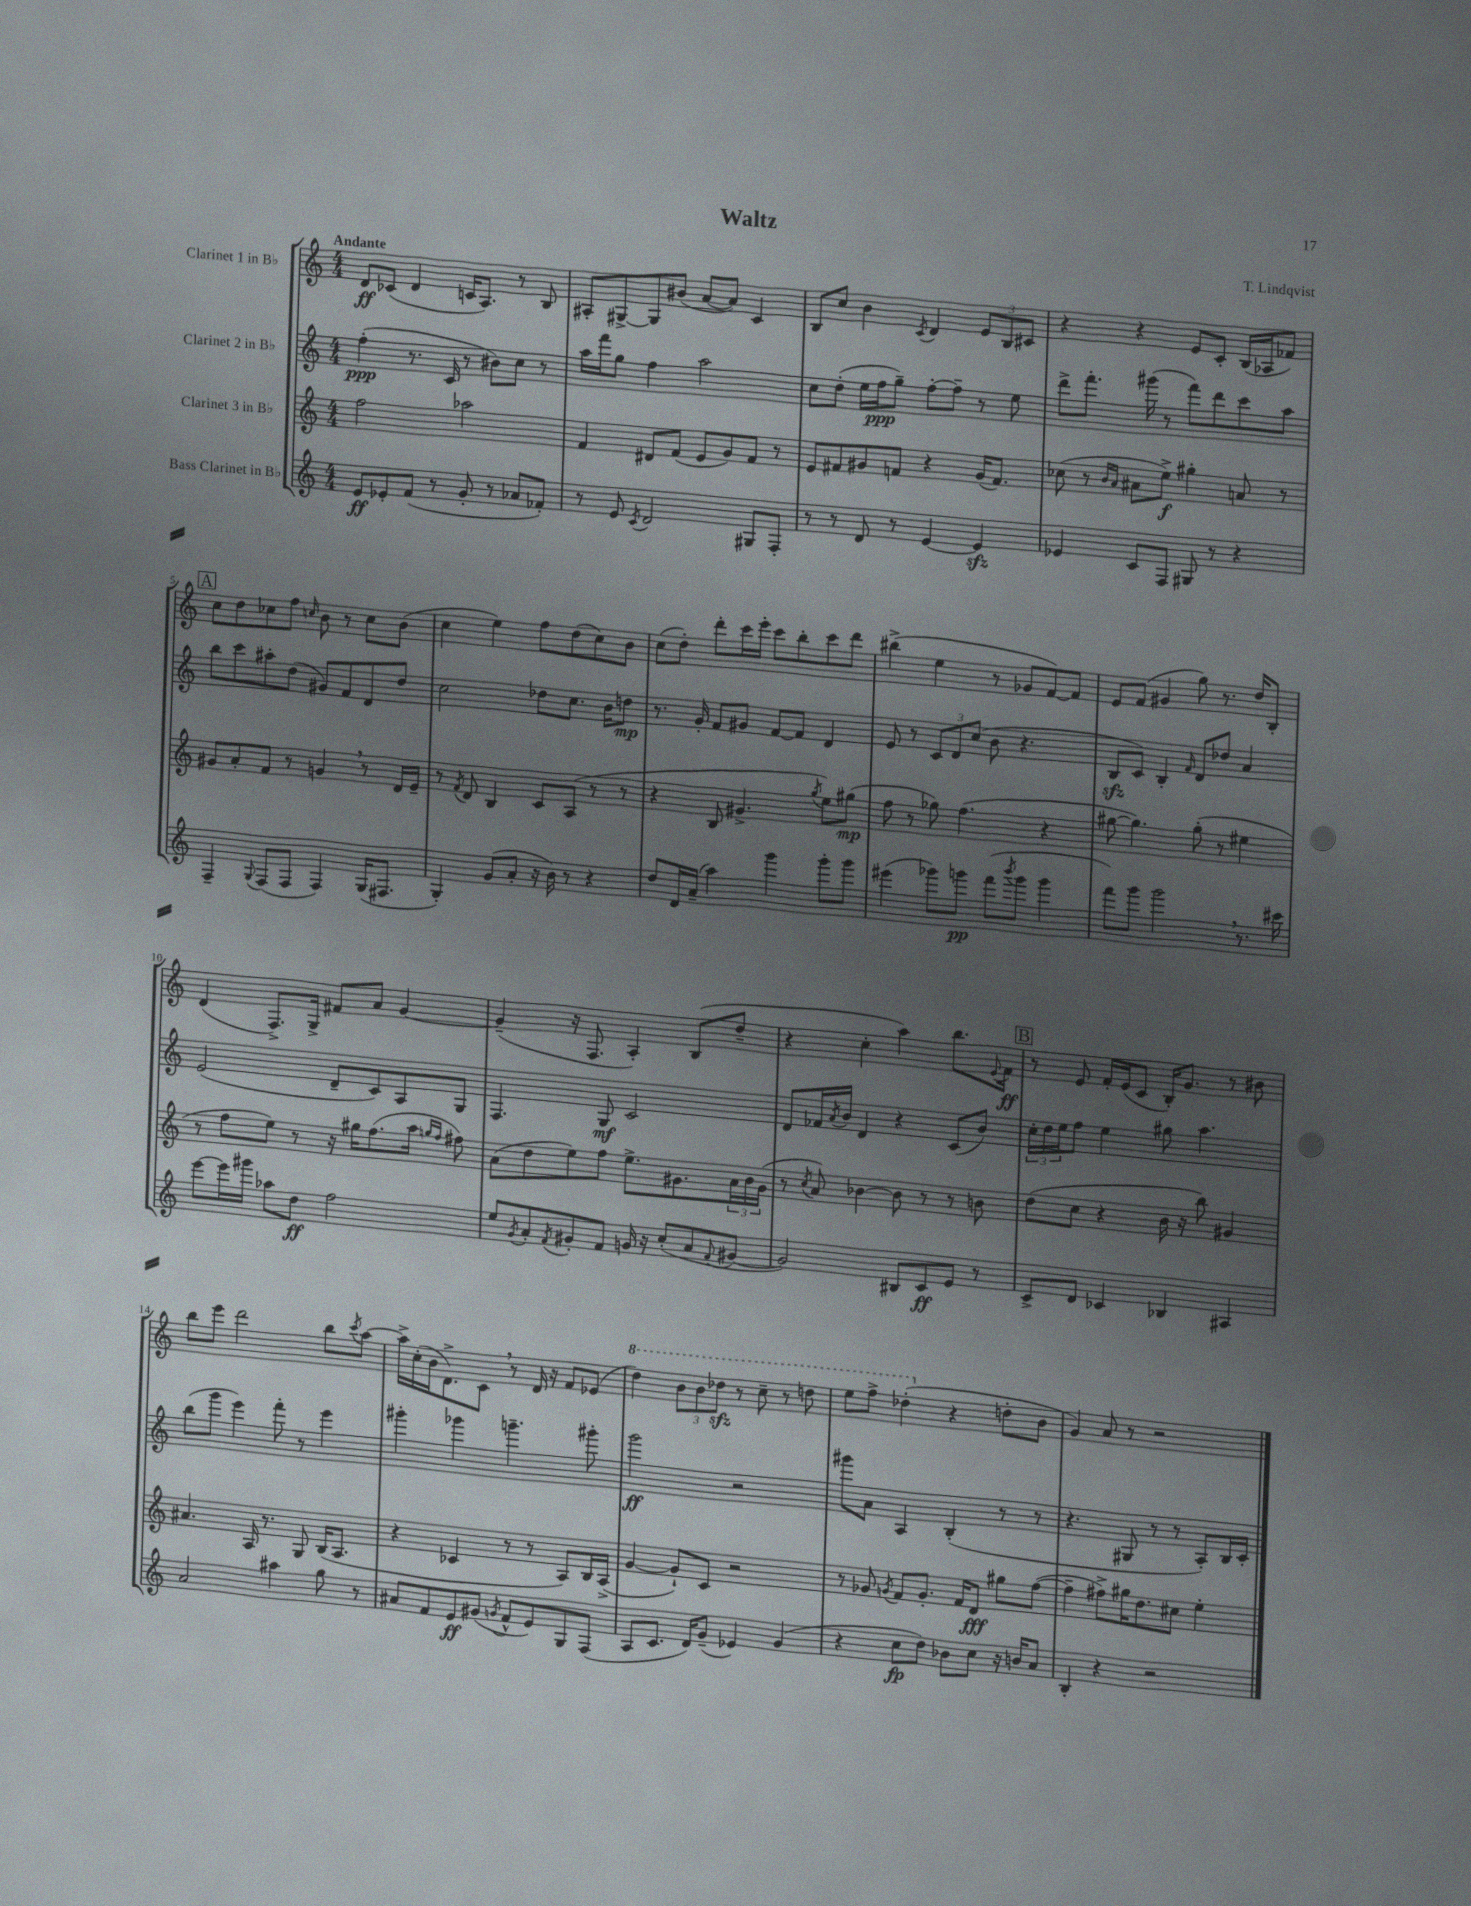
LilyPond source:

\header { title = "Waltz" composer = "T. Lindqvist" }
<<
\new StaffGroup <<
\new Staff = "s0" \with { instrumentName = "Clarinet 1 in Bb" } {
    \clef treble \key c \major \numericTimeSignature \time 4/4 \tempo "Andante"
    d'8\ff ces'8( d'4 c'16 a8.) r8 b8 |
    ais8-. gis8~-> gis8 bis'8( a'8~ a'8) c'4 |
    b8 c''8 b'4 \acciaccatura { c'8 } d'4 \tuplet 3/2 { e'8 b8 cis'8 } |
    r4 r4 e'8 c'8-. b16( aes16 fes'8) |
    \mark \markup { \box "A" } c''8 d''8 ces''8 f''8 \grace { c''16 } b'8 r8 c''8 b'8( |
    c''4 e''4) f''8 d''8( c''8) b'8 |
    c''8( d''8-.) d'''8-. c'''16 e'''16-. c'''8 b''8-. c'''8 d'''8 |
    bis''4->( e''4 r8 ges'8 f'8~) f'8 |
    e'8 f'8( gis'4 g''8) r8. d''16 b8-. |
    d'4( f8.->) g16-> fis'8 a'8 g'4~ |
    g'4--( r16 f8. a4-.) b8( d''8-- |
    r4 c''4-. a''4) b''8. \appoggiatura { e'8 } f'16\ff |
    \mark \markup { \box "B" } r8 e'8 f'16-. e'16( c'8 b16-.) g'8. r8 bis'8 |
    b''8 e'''8 d'''2 b''8 \acciaccatura { c'''8 } a''8~ |
    a''16-> c''16-.( b'16 d'8.->) c'8 \breathe r8 d'16 r16 f'8 ees'8( |
    \ottava #1 d'''4) \tuplet 3/2 { b''8 b''8 des'''8\sfz } r8 c'''8-- r8 d'''8 |
    e'''8 f'''8-> des'''4-.( \ottava #0 r4 d''!8-. b'8 |
    g'4) a'8 r8 r2 \bar "|." |
}
\new Staff = "s1" \with { instrumentName = "Clarinet 2 in Bb" } {
    \clef treble \key c \major \numericTimeSignature \time 4/4
    f''4-.\ppp( r8. c'16 r8 bis'8) c''8 r8 |
    a''16 f'''16 g''8 f''4 a''2 |
    c''8 d''8-.( e''16 f''16\ppp g''8--) f''8~-. f''8-- r8 e''8 |
    d'''8-> f'''8.-. gis'''16( r8 f'''8) d'''8 c'''8 a''8 |
    \mark \markup { \box "A" } b''8 c'''8 ais''8-. d''8( gis'8) f'8 d'8 d''8 |
    c''2 des''8 c''8. b'16 d''8\mp |
    r8. g'16-. f'8 gis'8 f'8~ f'8 d'4 |
    e'8 r8 \tuplet 3/2 { c'8 d'8 c''8( } b'8 r4. |
    b8\sfz c'8) b4-. \grace { f'16 } d'8 des''8 a'4 |
    e'2( d'8-- c'8) a8 g8 |
    f4. g8\mf c'2 |
    d'8 fes'16 \acciaccatura { a'8 } b'16 d'4 r4 c'8( b'8) |
    \mark \markup { \box "B" } \tuplet 3/2 { c''16-. d''16 e''16 } f''8 e''4 gis''8 a''4. |
    b''8( g'''8 e'''4) f'''8-. r8 e'''4 |
    gis'''4-. ges'''4 g'''4.-- gis'''8-. |
    g'''2\ff r2 |
    gis'''8 a'8 a4 b4-.( r8 r8 |
    r4. gis8 r8 r8 a8-.) b16 c'16-. \bar "|." |
}
\new Staff = "s2" \with { instrumentName = "Clarinet 3 in Bb" } {
    \clef treble \key c \major \numericTimeSignature \time 4/4
    f''2 aes''2 |
    f'4 dis'8 f'8( e'8 g'8) f'8 r8 |
    e'8 fis'8 gis'8 f'8 r4 gis'16( f'8.) |
    ces''8( r8 \grace { b'16 a'16 } ais'8 e''8->\f) gis''4-. a'8 r8 |
    \mark \markup { \box "A" } gis'8 a'8-. f'8 r8 g'4 \breathe r8 d'16 e'16-- |
    r8 \acciaccatura { f'8 } d'8 b4 c'8 a8( r8 r8 |
    r4 b8 gis'4.-> \acciaccatura { g''8 } e''8) gis''8\mp( |
    f''8 r8 ges''8) f''4.( r4 |
    gis''8~ gis''4.) gis''8-.( r8 eis''4 |
    r8 f''8 e''8) r8 r16 gis''16 f''8.( a''16 \grace { g''16 f''16 } fis''8) |
    a'8( d''8 e''8) f''8 e''8.-> gis'8. \tuplet 3/2 { a'16 b'16 gis'16( } |
    r8 \acciaccatura { c''8 } a'8) bes'4~ bes'8 r8 r8 b'8 |
    \mark \markup { \box "B" } d''8( c''8 r4 b'16 r16 b''8) gis'4 |
    ais'4. a16 r8. g8 b16( a8. |
    r4 ces'4 r8 r8 a8) b16 a16->( |
    g'4~ g'8-!) c'8 r2 |
    r8 ges'8 \acciaccatura { g'8 } f'8 g'8.-. f'16 d'8\fff gis''8 f''8~( |
    f''4-- fis''8->) gis''16 d''8. cis''8 e''4-. \bar "|." |
}
\new Staff = "s3" \with { instrumentName = "Bass Clarinet in Bb" } {
    \clef treble \key c \major \numericTimeSignature \time 4/4
    e'8\ff ees'8-. f'8( r8 g'8-. r8 aes'8 fes'8-.) |
    r8 e'8 \acciaccatura { c'8 } d'2 gis8 f8-. |
    r8 r8 d'8 r8 e'4~ e'4\sfz |
    ees'4 c'8 f8 gis8 r8 r4 |
    \mark \markup { \box "A" } f4-- \appoggiatura { g8 } f8( f8 f4) g16( fis8. |
    g4-.) g'8( a'8-. r16 b'16) r8 r4 |
    d''8 d'16 a'16--( a''4) g'''4 g'''8-. g'''8 |
    eis'''4( ges'''8) g'''8\pp f'''8( \acciaccatura { b'''8 } g'''8 g'''4 |
    f'''8) g'''8 g'''2 \breathe r8. cis'''16 |
    e'''8~ e'''16 gis'''16 aes''8 d''8\ff f''2 |
    e''8 \acciaccatura { g'8 } a'8-. \acciaccatura { f'8 } gis'8-. f'8 g'16 r16 c''8-.( a'8 \appoggiatura { f'8 } gis'8~ |
    gis'2) bis8 c'8\ff e'8 r8 |
    \mark \markup { \box "B" } c'8-> d'8 ces'4 bes4 ais4 |
    a'2 ais''4 g''8 r8 |
    ais'8 f'8 e'8\ff gis'8( \acciaccatura { g'8 } f'8-^ e'8) g8 f8( |
    a8 c'8. d'16) g'8--( ees'4) g'4( |
    r4 c''8\fp d''8) bes'8 c''8 r16 b'16 a'8 |
    b4-. r4 r2 \bar "|." |
}
>>
>>
